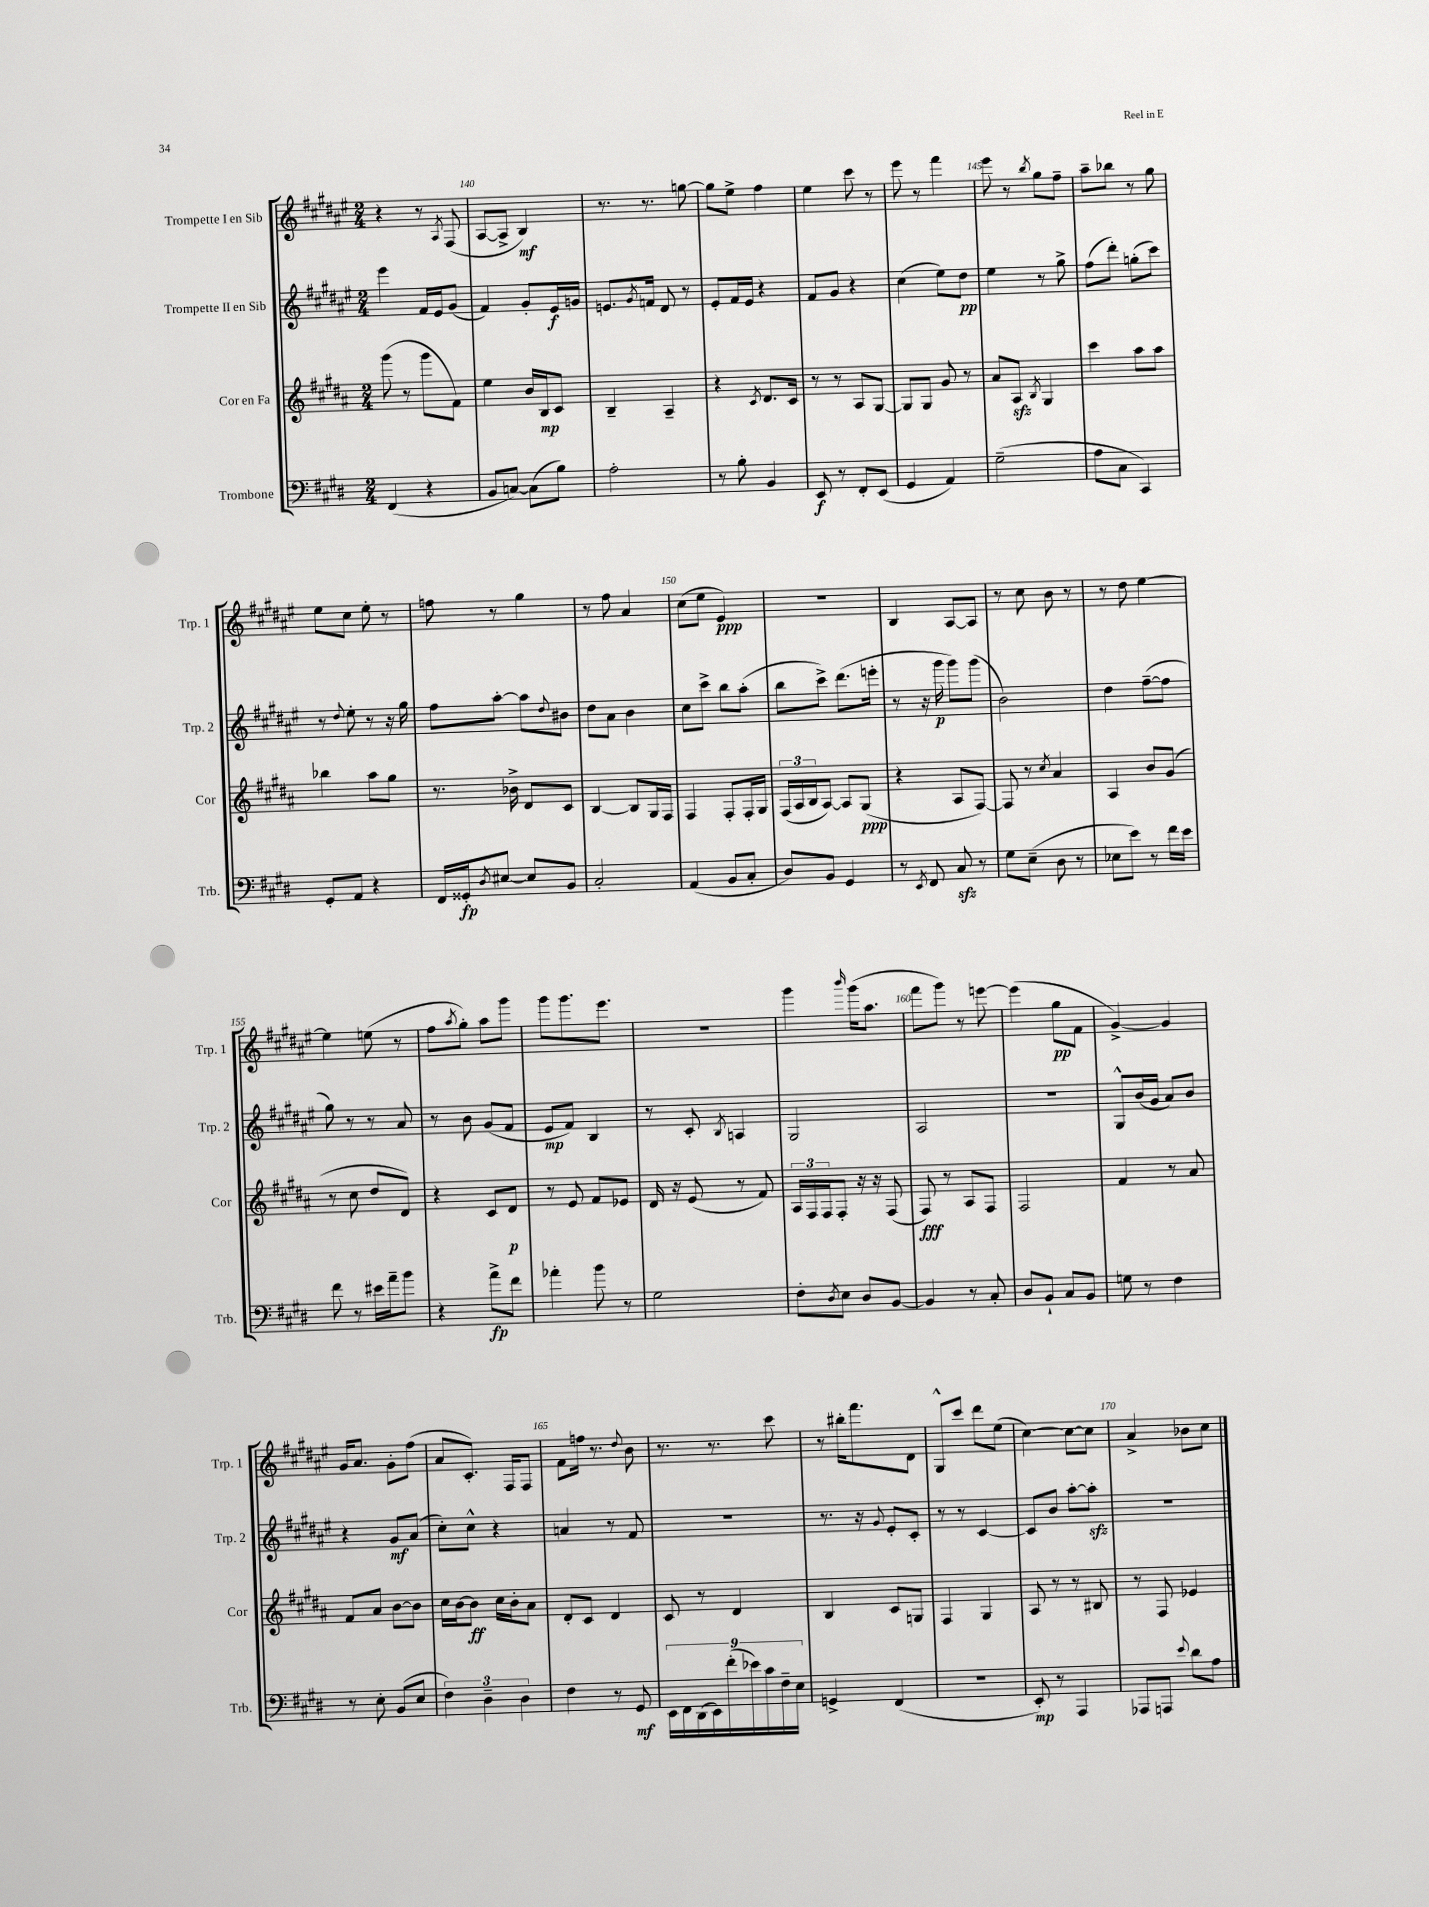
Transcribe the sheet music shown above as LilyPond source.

<<
\new StaffGroup <<
\new Staff = "s0" \with { instrumentName = "Trompette I en Sib" shortInstrumentName = "Trp. 1" } {
    \clef treble \key fis \major \numericTimeSignature \time 2/4
    r4 r8 \acciaccatura { ais8 } fis8( |
    ais8~ ais8-> b4\mf) |
    r8. r8. g''8~ |
    g''8 eis''8-> fis''4 |
    eis''4 cis'''8 r8 |
    eis'''8 r8 fis'''4 |
    eis'''8 r8 \acciaccatura { b''8 } gis''8 fis''8-- |
    ais''8-- bes''8 r8 gis''8 |
    eis''8 cis''8 eis''8-. r8 |
    f''8 r8 gis''4 |
    r8 fis''8 ais'4 |
    cis''8( eis''8 eis'4\ppp) |
    R2 |
    b4 ais8~ ais8 |
    r8 cis''8 b'8 r8 |
    r8 dis''8 eis''4~ |
    eis''4 e''8( r8 |
    fis''8 \acciaccatura { ais''8 } gis''8-.) ais''8 gis'''8 |
    gis'''8 gis'''8. eis'''8. |
    r2 |
    gis'''4 \grace { b'''16 } gis'''16( ais''8. |
    fis'''8 gis'''8) r8 e'''8~ |
    e'''4( gis''8\pp fis'8 |
    gis'4~->) gis'4 |
    gis'16 ais'8. gis'8-. fis''8( |
    ais'8 cis'8.-.) fis16 fis8 |
    fis'8 f''16 r8. \appoggiatura { dis''8 } b'8 |
    r8. r8. cis'''8 |
    r8 bis''16-. fis'''8. dis'8 |
    gis8-^ cis'''8 dis'''8 eis''8( |
    cis''4~) cis''8~ cis''8 |
    ais'4-> bes'8 cis''8 \bar "|." |
}
\new Staff = "s1" \with { instrumentName = "Trompette II en Sib" shortInstrumentName = "Trp. 2" } {
    \clef treble \key fis \major \numericTimeSignature \time 2/4
    eis'''4 fis'16 eis'16 gis'8( |
    fis'4) gis'8-. eis'16\f g'16 |
    e'8. \acciaccatura { gis'8 } f'16 dis'8 r8 |
    eis'8-. fis'16 eis'16 r4 |
    fis'8 gis'8 r4 |
    cis''4( eis''8) dis''8\pp |
    eis''4 r8 gis''8-> |
    fis''8( dis'''8-.) g''8-.( cis'''8) |
    r8 \appoggiatura { dis''8 } eis''8-. r8 r16 gis''16 |
    fis''8 ais''8~-. ais''8 \appoggiatura { dis''8 } bis'8 |
    dis''8 ais'8 b'4 |
    cis''8 cis'''8-> b''8 ais''8-.( |
    b''8 cis'''8->) dis'''8.( e'''16-. |
    r8 r16 gis'''16\p gis'''8) gis'''8( |
    b'2) |
    dis''4 fis''8~--( fis''8 |
    gis''8) r8 r8 ais'8 |
    r8 b'8 gis'8( fis'8 |
    eis'8\mp fis'8) b4 |
    r8 cis'8-. \acciaccatura { b8 } a4 |
    gis2 |
    ais2 |
    r2 |
    gis8-^ b'16( gis'16 ais'8) b'8 |
    r4 gis'8\mf ais'8( |
    cis''8-.) cis''8-^ r4 |
    a'4 r8 fis'8 |
    R2 |
    r8. r16 \appoggiatura { gis'8 } eis'8-. cis'8-. |
    r8 r8 cis'4~ |
    cis'8 b'8 ais''8~-. ais''8-.\sfz |
    R2 \bar "|." |
}
\new Staff = "s2" \with { instrumentName = "Cor en Fa" shortInstrumentName = "Cor" } {
    \clef treble \key b \major \numericTimeSignature \time 2/4
    gis'''8( r8 gis'''8 fis'8) |
    e''4 b'16 b16\mp cis'8 |
    b4-- ais4-- |
    r4 \acciaccatura { cis'8 } dis'8. cis'16 |
    r8 r8 ais8 gis8~ |
    gis8 gis8 gis'8 r8 |
    ais'8 ais8\sfz \acciaccatura { b8 } gis4 |
    cis'''4 ais''8 ais''8 |
    bes''4 ais''8 gis''8 |
    r8. bes'16-> dis'8 cis'8 |
    b4~ b8 gis16 fis16 |
    fis4 fis8-. fis16-. gis16 |
    \tuplet 3/2 { fis16( ais16 b16 } ais8~) ais8 gis8\ppp( |
    r4 ais8 fis8~) |
    fis8 r8 \acciaccatura { cis''8 } ais'4 |
    ais4 b'8 gis'8( |
    r8 cis''8 dis''8 dis'8) |
    r4 cis'8 dis'8\p |
    r8 e'8 fis'8 ees'8 |
    dis'16 r16 e'8( r8 fis'8) |
    \tuplet 3/2 { ais16 fis16 fis16 } fis8-. r16 r16 fis8( |
    fis8\fff) r8 ais8 fis8 |
    fis2 |
    fis'4 r8 ais'8 |
    fis'8 ais'8 b'8~ b'8 |
    cis''16 b'16~ b'8\ff cis''16 b'16-. ais'8 |
    dis'8-. cis'8 dis'4 |
    cis'8 r8 dis'4 |
    b4 cis'8 g8 |
    fis4 gis4 |
    ais8 r8 r8 bis8 |
    r8 fis8 ees'4 \bar "|." |
}
\new Staff = "s3" \with { instrumentName = "Trombone" shortInstrumentName = "Trb." } {
    \clef bass \key e \major \numericTimeSignature \time 2/4
    fis,4( r4 |
    b,8 c8~) c8( b8) |
    a2-. |
    r8 b8-. b,4 |
    e,8\f r8 fis,8-. e,8( |
    gis,4 a,4) |
    gis2--( |
    a8 cis8 cis,4) |
    gis,8-. a,8 r4 |
    fis,16 gisis,16-.\fp \acciaccatura { dis8 } eis8~ eis8 b,8 |
    cis2-. |
    a,4( b,8 cis8-. |
    dis8) b,8 gis,4 |
    r8 \acciaccatura { e,8 } fis,8 cis8\sfz r8 |
    gis8 e8--( dis8 r8 |
    ees8 e'8) r8 fis'16 e'16 |
    fis'8 r8 eis'16 a'16-- b'8 |
    r4 a'8->\fp fis'8 |
    aes'4-. b'8 r8 |
    gis2 |
    fis8-. \acciaccatura { dis8 } e8 dis8 b,8~ |
    b,4 r8 cis8-. |
    dis8 b,8-! cis8 b,8 |
    g8 r8 fis4 |
    r8 e8-. b,8( e8 |
    \tuplet 3/2 { fis4) dis4-- dis4 } |
    fis4 r8 gis,8\mf |
    \tuplet 9/8 { e,16 fis,16 dis,16( e,16) fis'16-.( ees'16) cis'16 fis16-- e16 } |
    g,4-> fis,4( |
    r2 |
    e,8-.\mp) r8 a,,4 |
    aes,,8 a,,8 \appoggiatura { e'8 } dis'8 a8 \bar "|." |
}
>>
>>
\layout { \context { \Score currentBarNumber = #139 \override BarNumber.break-visibility = ##(#f #t #t) barNumberVisibility = #(every-nth-bar-number-visible 5) } }
